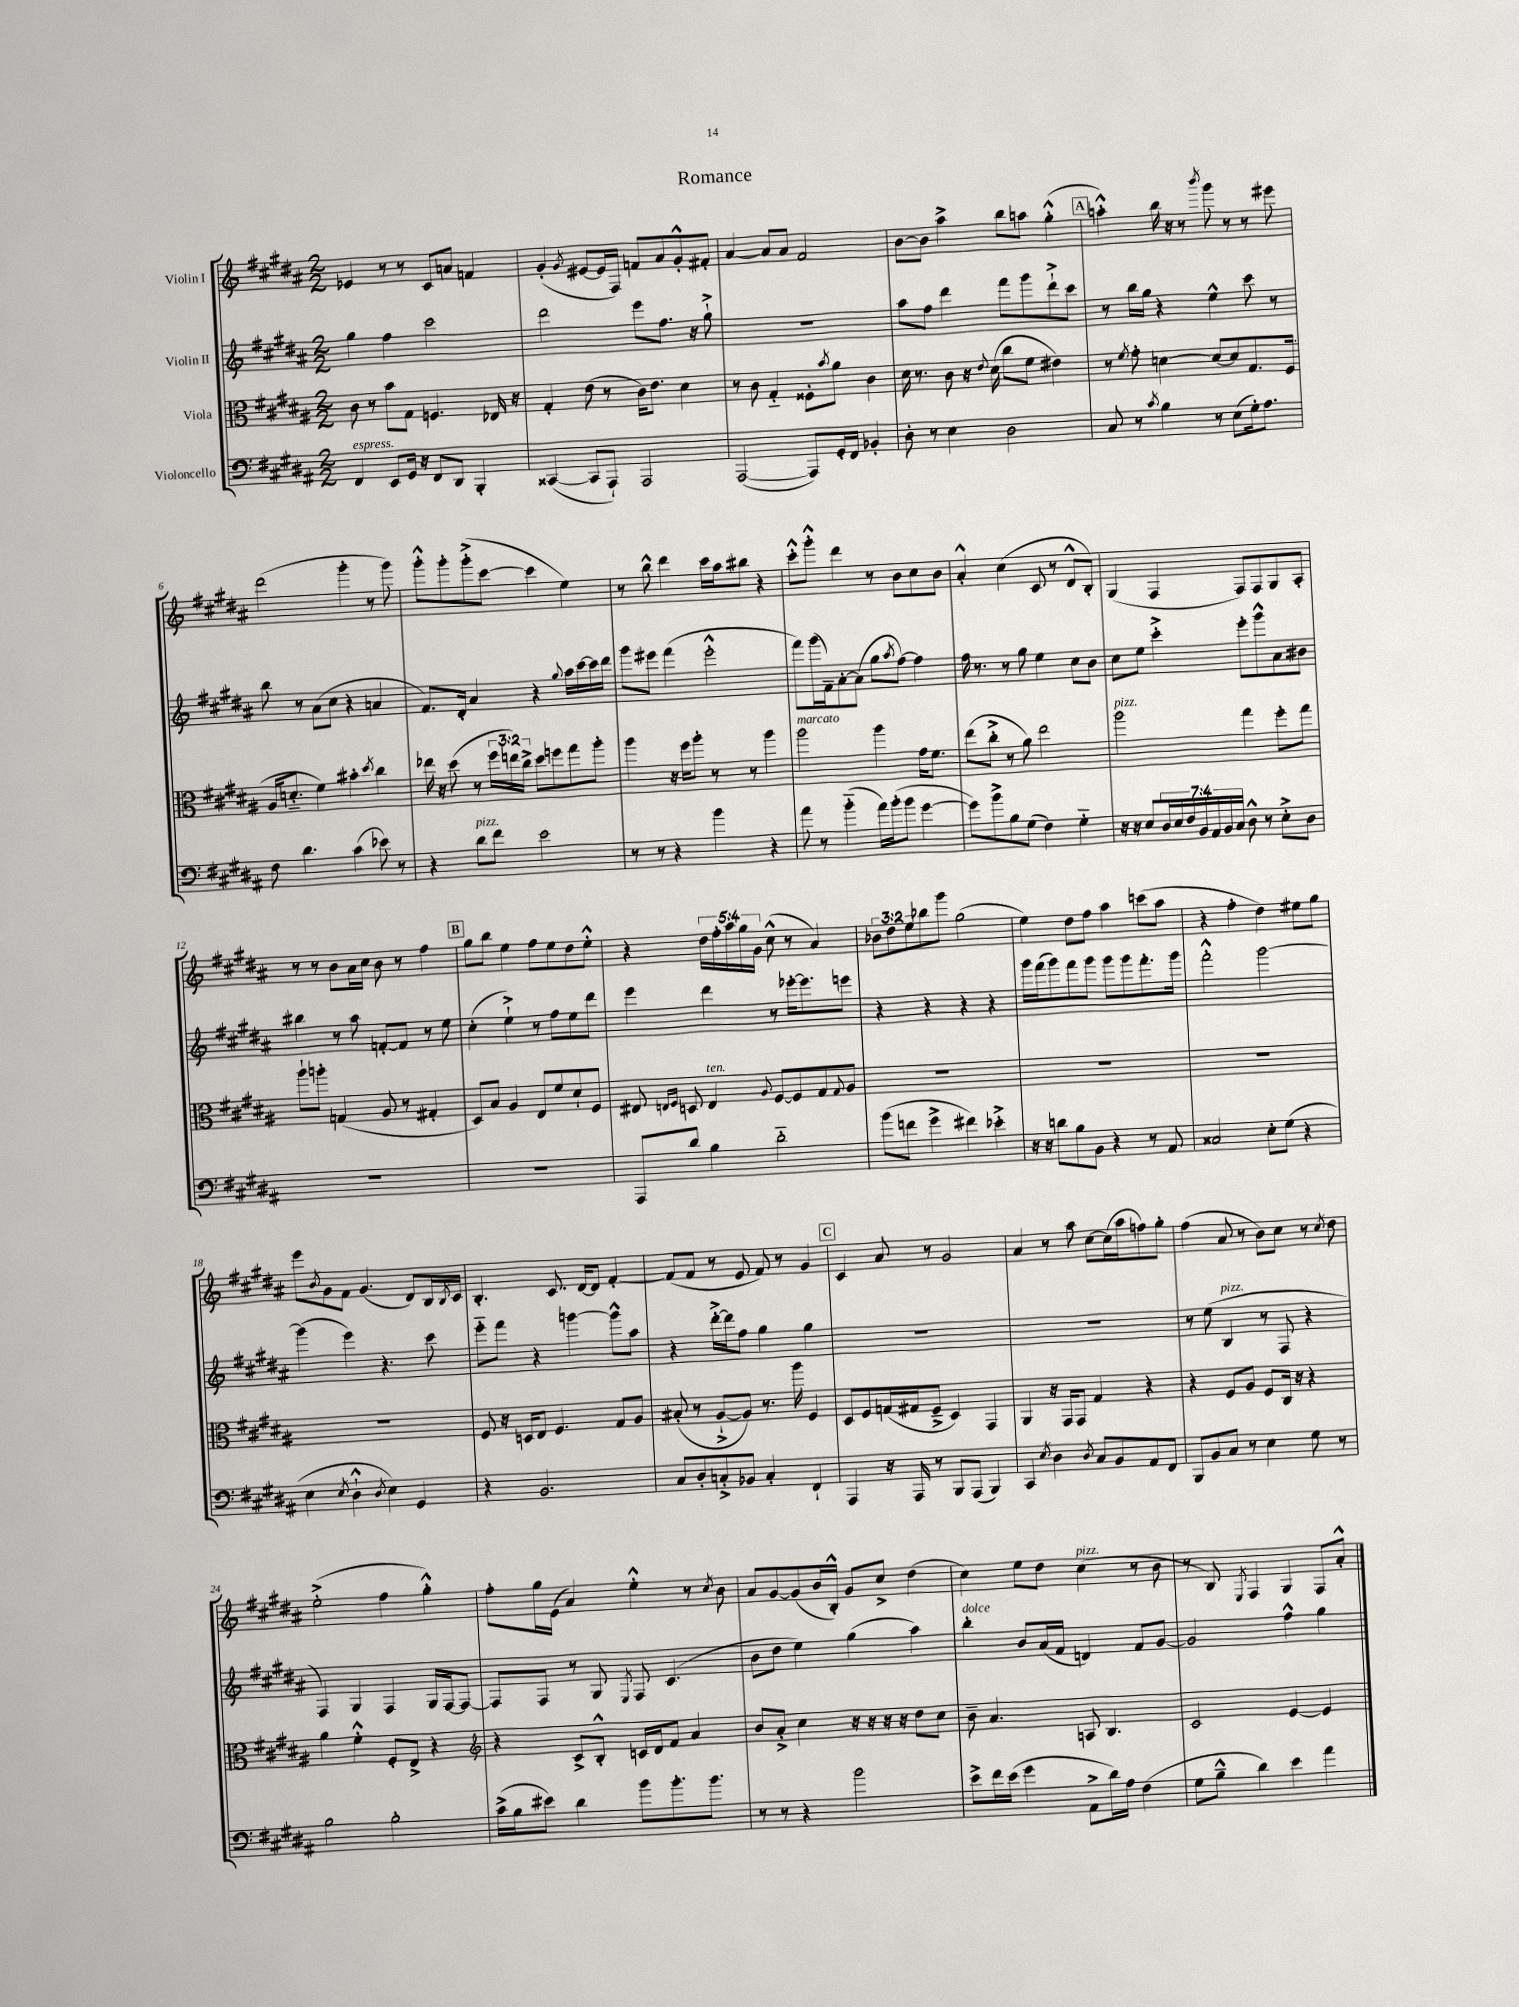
\header { title = "Romance" }
<<
\new StaffGroup <<
\new Staff = "s0" \with { instrumentName = "Violin I" } {
    \clef treble \key b \major \numericTimeSignature \time 2/2 \override Staff.TupletNumber.text = #tuplet-number::calc-fraction-text
    ees'4 r8 r8 cis'8 a'8 f'4 |
    gis'4-.( \acciaccatura { gis'8 } eis'8~ eis'16 fis16) f'8 ais'8 gis'8-.-^ fis'8-. |
    ais'4~ ais'8 ais'8 fis'2 |
    b'8~ b'8 ais''4-> b''8 a''8 gis''4-.-^( |
    \mark \markup { \box "A" } a''4-.-^) b''16 r16 r8 \acciaccatura { b'''8 } gis'''8 r8 r8 eis'''8 |
    dis'''2( gis'''4-. r8 gis'''8) |
    gis'''8-.-^ gis'''8-. gis'''8-.->( cis'''8~ cis'''4 e''4) |
    r8 b''8-^ dis'''4 cis'''16 ais''16 bis''8 r4 |
    cis'''8-.-^ gis'''8-.-^ dis'''4 r8 b'8 cis''8 b'8 |
    ais'4-.-^ cis''4( cis'8 r8 dis'8-^ b8-.) |
    gis4( fis4 fis8) fis8 gis8 ais8-. |
    r8 r8 b'8 ais'16 cis''16 b'8 r8 fis''4 |
    \mark \markup { \box "B" } gis''8 b''8 e''4 fis''8 e''8 dis''8 e''8-.-^ |
    r4 \tuplet 5/4 { dis''16 fis''16-. ais''16 gis''16 gis'16 } cis''8-^( r8 ais'4) |
    \tuplet 3/2 { bes'8 dis''8 e''8 } bes''8 gis'''8 gis''2( |
    e''4) dis''8 fis''8 ais''4 c'''8( ais''8 |
    r4 fis''4-. dis''4) eis''8 gis''8 |
    e'''8 \acciaccatura { b'8 } gis'8 fis'8 gis'4.( dis'8) b16 \acciaccatura { b8 } cis'16 |
    b4.-. cis'8. dis'16~ dis'8 fis'4~-. |
    fis'8( fis'8 r8 e'8 fis'8) r8 gis'4 |
    \mark \markup { \box "C" } cis'4 ais'8 r8 gis'2 |
    ais'4 r8 ais''8 cis''8~ cis''16( ais''16 f''8) gis''8-. |
    fis''4( ais'8 r8 b'8) cis''8 r8 \acciaccatura { cis''8 } dis''8 |
    e''2-.->( fis''4 gis''4-.-^) |
    fis''8-. gis''16 e'16( ais'4) e''4-.-^ r8 \acciaccatura { cis''8 } b'8 |
    ais'8 gis'8~ gis'8( b'16 b16-.-^) gis'8 cis''8-> dis''4( |
    cis''4) e''8 dis''8 cis''4^\markup { \italic "pizz." }( r8 b'8 |
    r8 b8) \acciaccatura { e8 } fis4 gis4 fis8 ais'8-.-^ \bar "|." |
}
\new Staff = "s1" \with { instrumentName = "Violin II" } {
    \clef treble \key b \major \numericTimeSignature \time 2/2
    gis''4 fis''4 cis'''2 |
    dis'''2 e'''8 fis''8. r16 gis''8-!-> |
    R1 |
    ais''8 fis''8 dis'''4 fis'''8 gis'''8 dis'''8-!-> cis'''8 |
    \mark \markup { \box "A" } r8 b''16 gis''16 r4 e''4-^ cis'''8 r8 |
    b''8 r8 ais'8( cis''8 r4 a'4 |
    fis'8.) dis'16-. ais'4 r4 \appoggiatura { gis''8 } ais''16 cis'''16~ cis'''16 dis'''16 |
    gis'''8 eis'''8 fis'''4( eis'''2-.-^ |
    fis'''8) gis'''16( fis'16--) ais'8~-. ais'8( gis''8 \acciaccatura { ais''8 } fis''8~) fis''4 |
    fis''16 r8. r8 gis''8 e''4 cis''8 b'8 |
    cis''8 e''8 cis'''4-.-> e'''8-. gis'''8-^ ais'8 bis'8 |
    bis''4 r8 ais''8 f'8~-. f'8 r8 e''8 |
    \mark \markup { \box "B" } cis''4-.( e''4-!->) r8 fis''8 e''8 dis'''8 |
    e'''4 dis'''4 r8 ees'''16~-. ees'''8. e'''8 |
    r4 r4 r4 r4 |
    gis'''16 fis'''16( gis'''8) fis'''8 gis'''8 gis'''8 gis'''8 fis'''8.-. gis'''16 |
    fis'''2-.-^ gis'''2~ |
    gis'''4( e'''4) r4. cis'''8 |
    e'''8-_ fis'''8 r4 g'''4~ g'''8-^ ais''8 |
    r4 dis'''16~-.-> dis'''16 fis''8 gis''4 gis''4 |
    \mark \markup { \box "C" } R1 |
    R1 |
    r8 e''8( b4^\markup { \italic "pizz." } r8 fis8 r4 |
    fis4) gis4 fis4 gis16 fis16~ fis8~ |
    fis8 fis8 r8 gis8 \acciaccatura { e8 } fis8 cis'4.( |
    b'8 dis''8 e''4) gis''4( ais''4) |
    b''4-.^\markup { \italic "dolce" } b'8 ais'16( fis'16 d'4) fis'8 gis'8~ |
    gis'2 fis''4-^ gis''4 \bar "|." |
}
\new Staff = "s2" \with { instrumentName = "Viola" } {
    \clef alto \key b \major \numericTimeSignature \time 2/2 \override Staff.TupletNumber.text = #tuplet-number::calc-fraction-text
    cis'8 r8 b'8 gis8 f4. ees16 r16 |
    gis4-. e'8( r8 cis'16) e'8. dis'4 |
    r8 cis'8 gis4-_ fisis8-. \acciaccatura { b'8 } ais'8 cis'4 |
    dis'16 r8. cis'8 r16 \appoggiatura { e'8 } dis'16( cis''8 fis'8 eis'4) |
    \mark \markup { \box "A" } r8 \acciaccatura { fis'8 } gis'8-. d'4~ d'8~ d'8 gis8. fis16( |
    ais16 d'8.-_ fis'4) bis'4-. \acciaccatura { dis''8 } cis''4 |
    ees''16 r16 dis''8( r8 \tuplet 3/2 { fis''16 e''16) cis''16-> } dis''8 f''8 gis''8 ais''8-. |
    ais''4 r16 fis''16 ais''8-. r8 r8 ais''4 |
    ais''2^\markup { \italic "marcato" } ais''4 gis'16 fis'8. |
    e''8( cis''8-.-> r8 ais'8) e''2 |
    ais''2^\markup { \italic "pizz." } gis''4 fis''8-. gis''8 |
    ais''8-! a''8-. g4( ais8 r8 gis4-. |
    \mark \markup { \box "B" } dis8) b8 ais4 e8 fis'8 dis'8-! fis8 |
    eis8 \grace { e16 fis16 } d8 e4^\markup { \italic "ten." } \appoggiatura { ais8 } fis8~ fis8 gis8 \appoggiatura { gis8 } ais8 |
    R1 |
    R1 |
    R1 |
    R1 |
    fis8 r16 d16 e8 fis4. gis8 ais8 |
    bis8-.( r8 ais8~-!-> ais8) r8. ais''16 fis4 |
    \mark \markup { \box "C" } dis8 fis8 g16( gis16 fis8---> dis4) gis,4 |
    ais,4 r16 gis,16 gis,8 gis4 r4 |
    r4 fis8 ais8 fis8 cis16 r16 r4 |
    ais'4 fis'4-.-^ fis8-. e8-> r4 |
    \clef treble r4 cis'8-> b8-.-^ c'16 dis'16 fis'8 ais'4 |
    b'8 ais'8-.-> cis''4 r16 r16 r16 r16 dis''8 cis''8 |
    b'8-- ais'4. a8 b4. |
    cis'2 e'4~ e'4 \bar "|." |
}
\new Staff = "s3" \with { instrumentName = "Violoncello" } {
    \clef bass \key b \major \numericTimeSignature \time 2/2 \override Staff.TupletNumber.text = #tuplet-number::calc-fraction-text
    fis,4^\markup { \italic "espress." } e,8 gis,16 r16 fis,8 dis,8 b,,4-. |
    cisis,4~( cisis,8 ais,,8-!) ais,,2 |
    ais,,2~( ais,,8) gis,16-. fis,16 bes,4-. |
    dis8-. r8 e4 dis2 |
    \mark \markup { \box "A" } cis8 r8 \acciaccatura { cis'8 } b4 r8 e8( gis16-.) ais8. |
    fis8 dis'4. cis'4( ees'8) r8 |
    r4 dis'8^\markup { \italic "pizz." } fis'8 e'2 |
    r8 r8 r4 b'4 r4 |
    ais'8 r8 b'4-_( ais'16) b'16-.( b'8 gis'4~ |
    gis'8) b'8-> b8 gis8( fis4) gis4-_ |
    r16 r16 e8 \tuplet 7/4 { dis16 e16 fis16 b,16 ais,16 b,16 cis16 } dis8-^ r8 e8-.-> dis8 |
    R1 |
    \mark \markup { \box "B" } R1 |
    ais,,8 dis'8 b4 dis'2-_ |
    b'8( f'8 gis'4-> fis'4) ees'4-.-> |
    r16 r16 d'8 b8 b,8 r4 r8 ais,8 |
    cisis2 e8-. gis8( r4 |
    e4 \acciaccatura { e8 } dis4-!-^ \acciaccatura { dis8 } e4) gis,4 |
    r4 b,2. |
    cis8 dis8-. c8-.-> bes,8 c4-. fis,4-! |
    \mark \markup { \box "C" } ais,,4 r16 ais,,16 r8 b,,8 ais,,8( b,,4) |
    cis,4 \acciaccatura { e8 } dis4 \acciaccatura { dis8 } cis8 b,8 ais,8 fis,8 |
    b,,8 b,8 cis8 r8 e4 gis8 r8 |
    b2 b2-. |
    cis'16->( b16 eis'8) dis'4 b'8 b'8.-. b'8. |
    r8 r8 r4 b'2 |
    e'8-> fis'16 e'16( gis'4 ais,8-> dis'16) ais16 fis4( |
    gis8 b8---^ dis'4) e'4 ais'4 \bar "|." |
}
>>
>>
